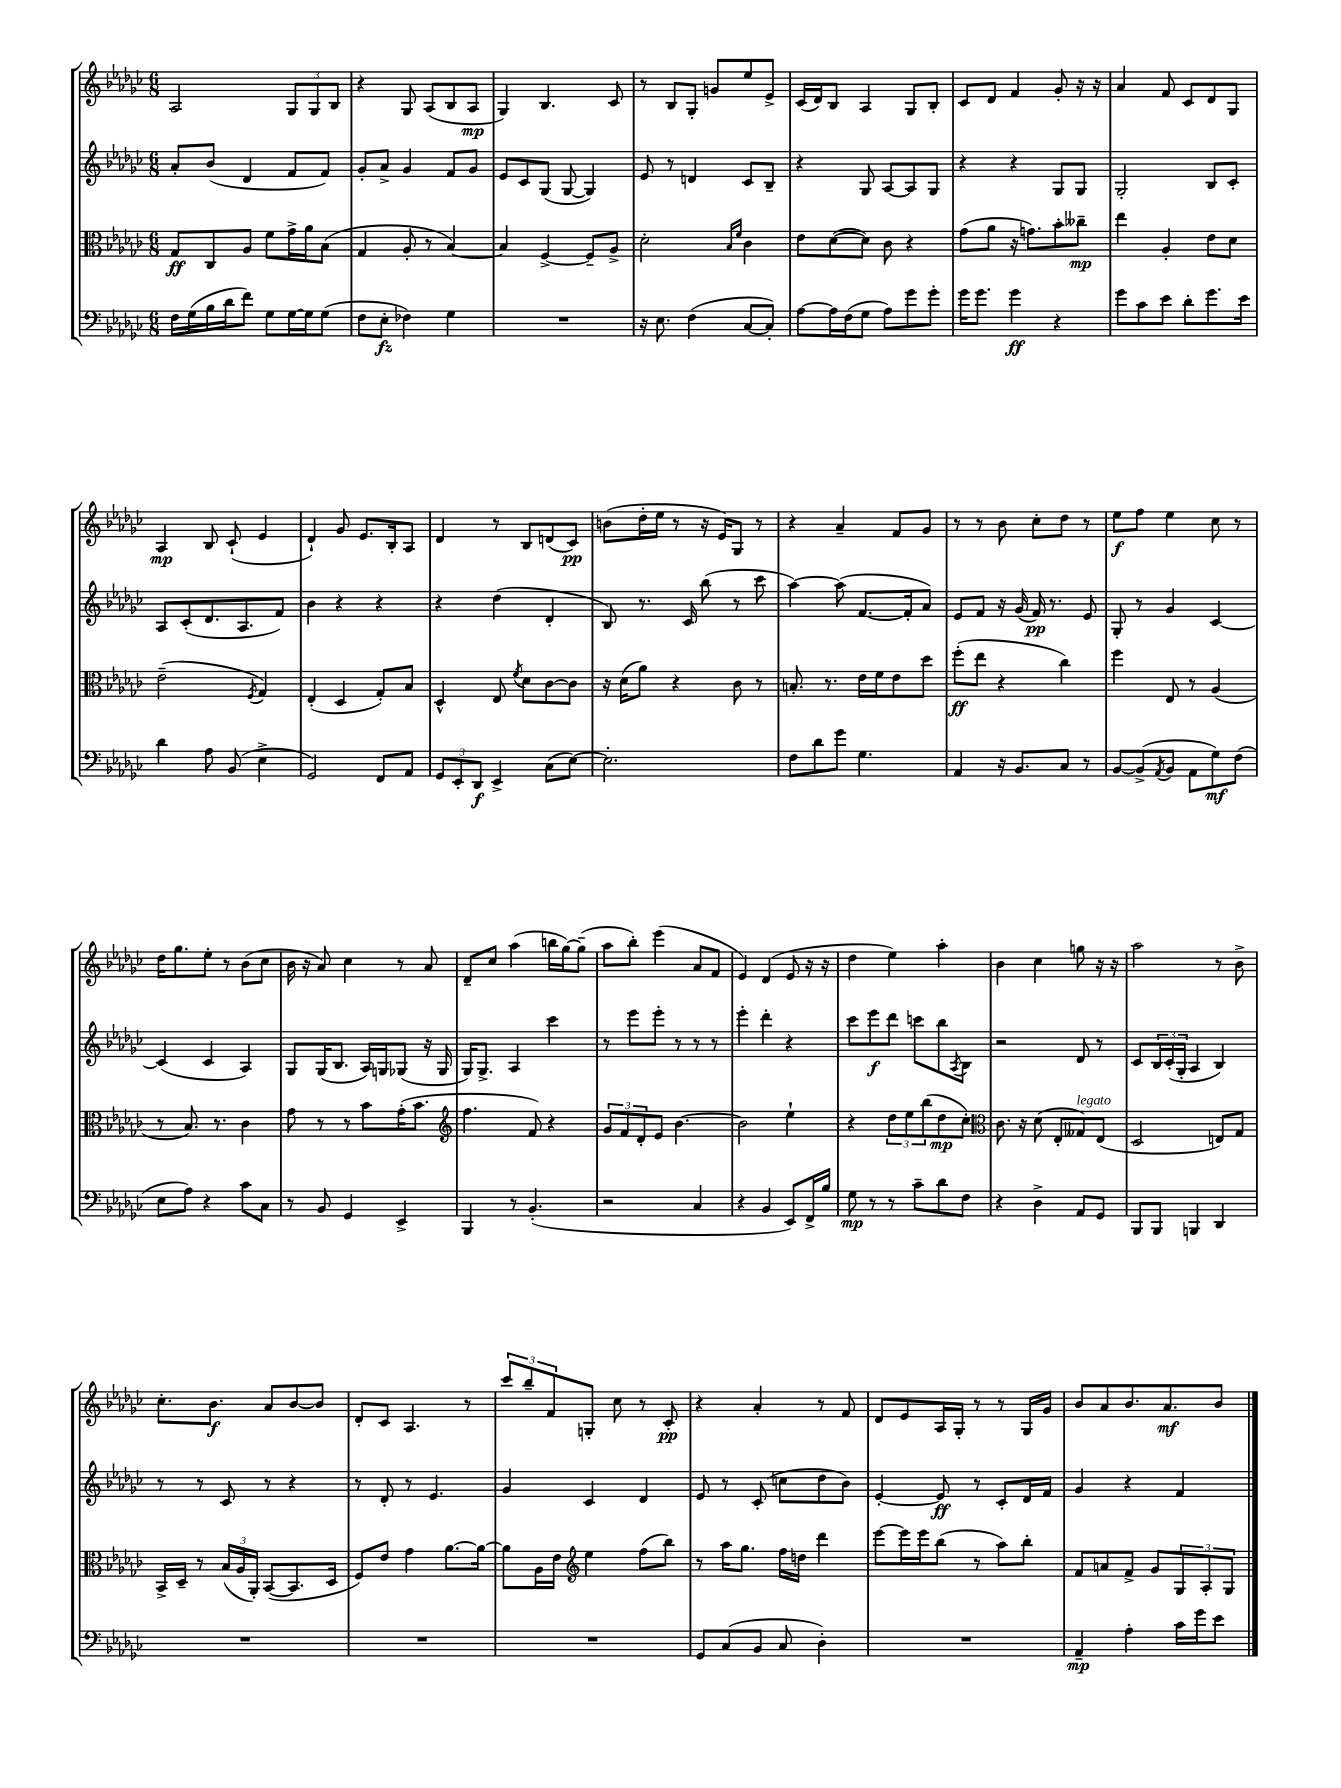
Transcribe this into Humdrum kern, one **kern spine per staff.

**kern	**kern	**kern	**kern
*staff4	*staff3	*staff2	*staff1
*clefF4	*clefC3	*clefG2	*clefG2
*k[b-e-a-d-g-c-]	*k[b-e-a-d-g-c-]	*k[b-e-a-d-g-c-]	*k[b-e-a-d-g-c-]
*M6/8	*M6/8	*M6/8	*M6/8
16F	8G-	8a-'	2A-
(16G-	.	.	.
16B-	8C-	(8b-	.
16d-	.	.	.
8f)	8A-	4d-	.
8G-	8f	.	.
[16G-	16g-^	8f	12G-
16G-]	16a-	.	.
.	.	.	12G-
(8G-	(8B-	8f)	.
.	.	.	12B-
=	=	=	=
8F	4G-	8g-'	4r
8E-'	.	8a-^	.
4F-)	8A-'	4g-	8G-
.	8r	.	(8A-
4G-	[4B-)	8f	8B-
.	.	8g-	8A-
=	=	=	=
2.r	4B-]	8e-	4G-)
.	.	8c-	.
.	[4F^	(8G-	4.B-
.	.	[8G-	.
.	8F~]	4G-])	.
.	8A-^	.	8c-
=	=	=	=
16r	2d-'	8e-	8r
8.E-	.	.	.
.	.	8r	8B-
(4F	.	4d	8G-'
.	.	.	8g
.	16qqB-	.	.
.	16qqf	.	.
[8C-	4c-	8c-	8ee-
8C-'])	.	8B-~	8e-^
=	=	=	=
[8A-	8e-	4r	(16c-
.	.	.	16d-)
16A-]	([8d-	.	8B-
(16F	.	.	.
8G-	8d-])	8G-	4A-
8A-)	8c-	[8A-	.
8g-	4r	8A-]	8G-
8g-'	.	8G-	8B-'
=	=	=	=
16g-	(8g-	4r	8c-
8.g-	.	.	.
.	8a-	.	8d-
4g-	16r	4r	4f
.	8.g)	.	.
4r	8b-'	8G-	8g-'
.	8cc--~	8G-	16r
.	.	.	16r
=	=	=	=
8g-	4ee-	2G-'	4a-
8c-	.	.	.
8e-	4A-'	.	8f
8d-'	.	.	8c-
8.g-	8e-	8B-	8d-
.	8d-	8c-'	8G-
16e-	.	.	.
=	=	=	=
4d-	(2e-~	8A-	4A-
.	.	(8c-'	.
8A-	.	8.d-	8B-
(8BB-	.	.	(8c-`
.	.	8.A-	.
.	8qF	.	.
4E-^	4G-)	.	4e-
.	.	8f)	.
=	=	=	=
2GG-)	(4E-'	4b-	4d-`)
.	4D-	4r	8g-
.	.	.	8.e-
8FF	8G-')	4r	.
.	.	.	16B-'
8AA-	8B-	.	8A-
=	=	=	=
12GG-	4D-^^	4r	4d-
12EE-'	.	.	.
12DD-	.	.	.
4EE-^	8E-	(4dd-	8r
.	8qf	.	.
.	8d-	.	8B-
(8C-	[8c-	4d-'	(8d
[8E-)	8c-]	.	8c-)
=	=	=	=
2.E-']	16r	8B-)	(8b
.	(16d-	.	.
.	8a-)	8.r	16dd-'
.	.	.	16ee-
.	4r	.	8r
.	.	16c-	.
.	.	(8bb-	16r
.	.	.	16e-)
.	8c-	8r	8G-
.	8r	8ccc-	8r
=	=	=	=
8F	8.B'	[4aa-)	4r
8d-	.	.	.
.	8.r	.	.
8g-	.	(8aa-]	4a-~
4.G-	16e-	[8.f	.
.	16f	.	.
.	8e-	.	8f
.	.	16f']	.
.	8dd-	8a-)	8g-
=	=	=	=
4AA-	(8ff'	8e-	8r
.	8ee-	8f	8r
16r	4r	16r	8b-
8.BB-	.	(16g-	.
.	.	16f)	8cc-'
.	.	8.r	.
8C-	4cc-)	.	8dd-
8r	.	8e-	8r
=	=	=	=
[8BB-	4ff	8G-'	8ee-
(8BB-^]	.	8r	8ff
8qAA-	.	.	.
8BB-	8E-	4g-	4ee-
8AA-	8r	.	.
8G-)	(4A-	[4c-	8cc-
(8F	.	.	8r
=	=	=	=
8E-	8r	(4c-]	16dd-
.	.	.	8.gg-
8A-)	8.B-)	.	.
4r	.	4c-	8ee-'
.	8.r	.	.
.	.	.	8r
8c-	4c-	4A-)	(8b-
8C-	.	.	8cc-
=	=	=	=
8r	8g-	8G-	16b-
.	.	.	16r
8BB-	8r	(16G-	8a-)
.	.	8.B-	.
4GG-	8r	.	4cc-
.	8b-	16A-)	.
.	.	16G	.
4EE-^	(16g-'	(8G-	8r
.	8.b-	.	.
.	.	16r	8a-
.	.	16G-	.
=	=	=	=
*	*clefG2	*	*
4BBB-	4.ff	16G-)	8d-~
.	.	8.G-^	.
.	.	.	8cc-
8r	.	4A-	(4aa-
(4.BB-'	8f)	.	.
.	4r	4ccc-	16bb
.	.	.	[16gg-)
.	.	.	(8gg-~]
=	=	=	=
2r	12g-	8r	8aa-
.	12f	.	.
.	.	8eee-	8bb-')
.	12d-'	.	.
.	8e-	8eee-'	(4eee-
.	[4.b-	8r	.
4C-	.	8r	8a-
.	.	8r	8f
=	=	=	=
4r	2b-]	4eee-'	4e-)
4BB-	.	4ddd-'	(4d-
8EE-)	4ee-`	4r	8e-
16FF^	.	.	16r
16B-	.	.	16r
=	=	=	=
8G-	4r	8ccc-	4dd-
8r	.	8eee-	.
8r	12dd-	8ddd-	4ee-)
.	12ee-	.	.
8c-~	.	8ccc	.
.	(12bb-	.	.
8d-	8dd-	8bb-	4aa-'
.	.	8qA-	.
8F	8cc-')	8B-	.
=	=	=	=
*	*clefC3	*	*
4r	8.c-	2r	4b-
.	16r	.	.
4D-^	(8d-	.	4cc-
.	8E-'	.	.
8AA-	8G--)	8d-	8gg
8GG-	(8E-	8r	16r
.	.	.	16r
=	=	=	=
8BBB-	2D-	8c-	2aa-
8BBB-	.	24B-	.
.	.	(24c-'	.
.	.	24G-'	.
4BBB	.	4A-	.
4DD-	8E)	4B-)	8r
.	8G-	.	8b-^
=	=	=	=
2.r	16BB-^	8r	8.cc-'
.	16D-~	.	.
.	8r	8r	.
.	.	.	8.b-
.	(24B-	8c-	.
.	24A-	.	.
.	24AA-')	.	.
.	([8BB-	8r	8a-
.	8.BB-]	4r	[8b-
.	.	.	8b-]
.	16D-	.	.
=	=	=	=
2.r	8F)	8r	8d-'
.	8e-	8d-'	8c-
.	4g-	8r	4.A-
.	.	4.e-	.
.	[8.a-	.	.
.	.	.	8r
.	16a-_	.	.
=	=	=	=
2.r	8a-]	4g-	12ccc-
.	.	.	12bb-~
.	16A-	.	.
.	.	.	12f
.	16e-	.	.
*	*clefG2	*	*
.	4ee-	4c-	8G'
.	.	.	8cc-
.	(8ff	4d-	8r
.	8bb-)	.	8c-'
=	=	=	=
8GG-	8r	8e-	4r
(8C-	16aa-	8r	.
.	8.gg-	.	.
8BB-	.	(8c-'	4a-'
8C-	16ff	8cc	.
.	16dd	.	.
4D-')	4ddd-	8dd-	8r
.	.	8b-)	8f
=	=	=	=
2.r	[8eee-	[4e-'	8d-
.	16eee-]	.	8e-
.	16eee-	.	.
.	(8bb-	8e-]	16A-
.	.	.	16G-'
.	8r	8r	8r
.	8aa-)	8c-'	8r
.	8bb-'	16d-	16G-
.	.	16f	16g-
=	=	=	=
4AA-~	8f	4g-	8b-
.	8a	.	8a-
4A-'	8f^	4r	8.b-
.	8g-	.	.
.	.	.	8.a-
16c-	12G-	4f	.
16g-	.	.	.
.	12A-'	.	.
8e-	.	.	8b-
.	12G-	.	.
==	==	==	==
*-	*-	*-	*-
